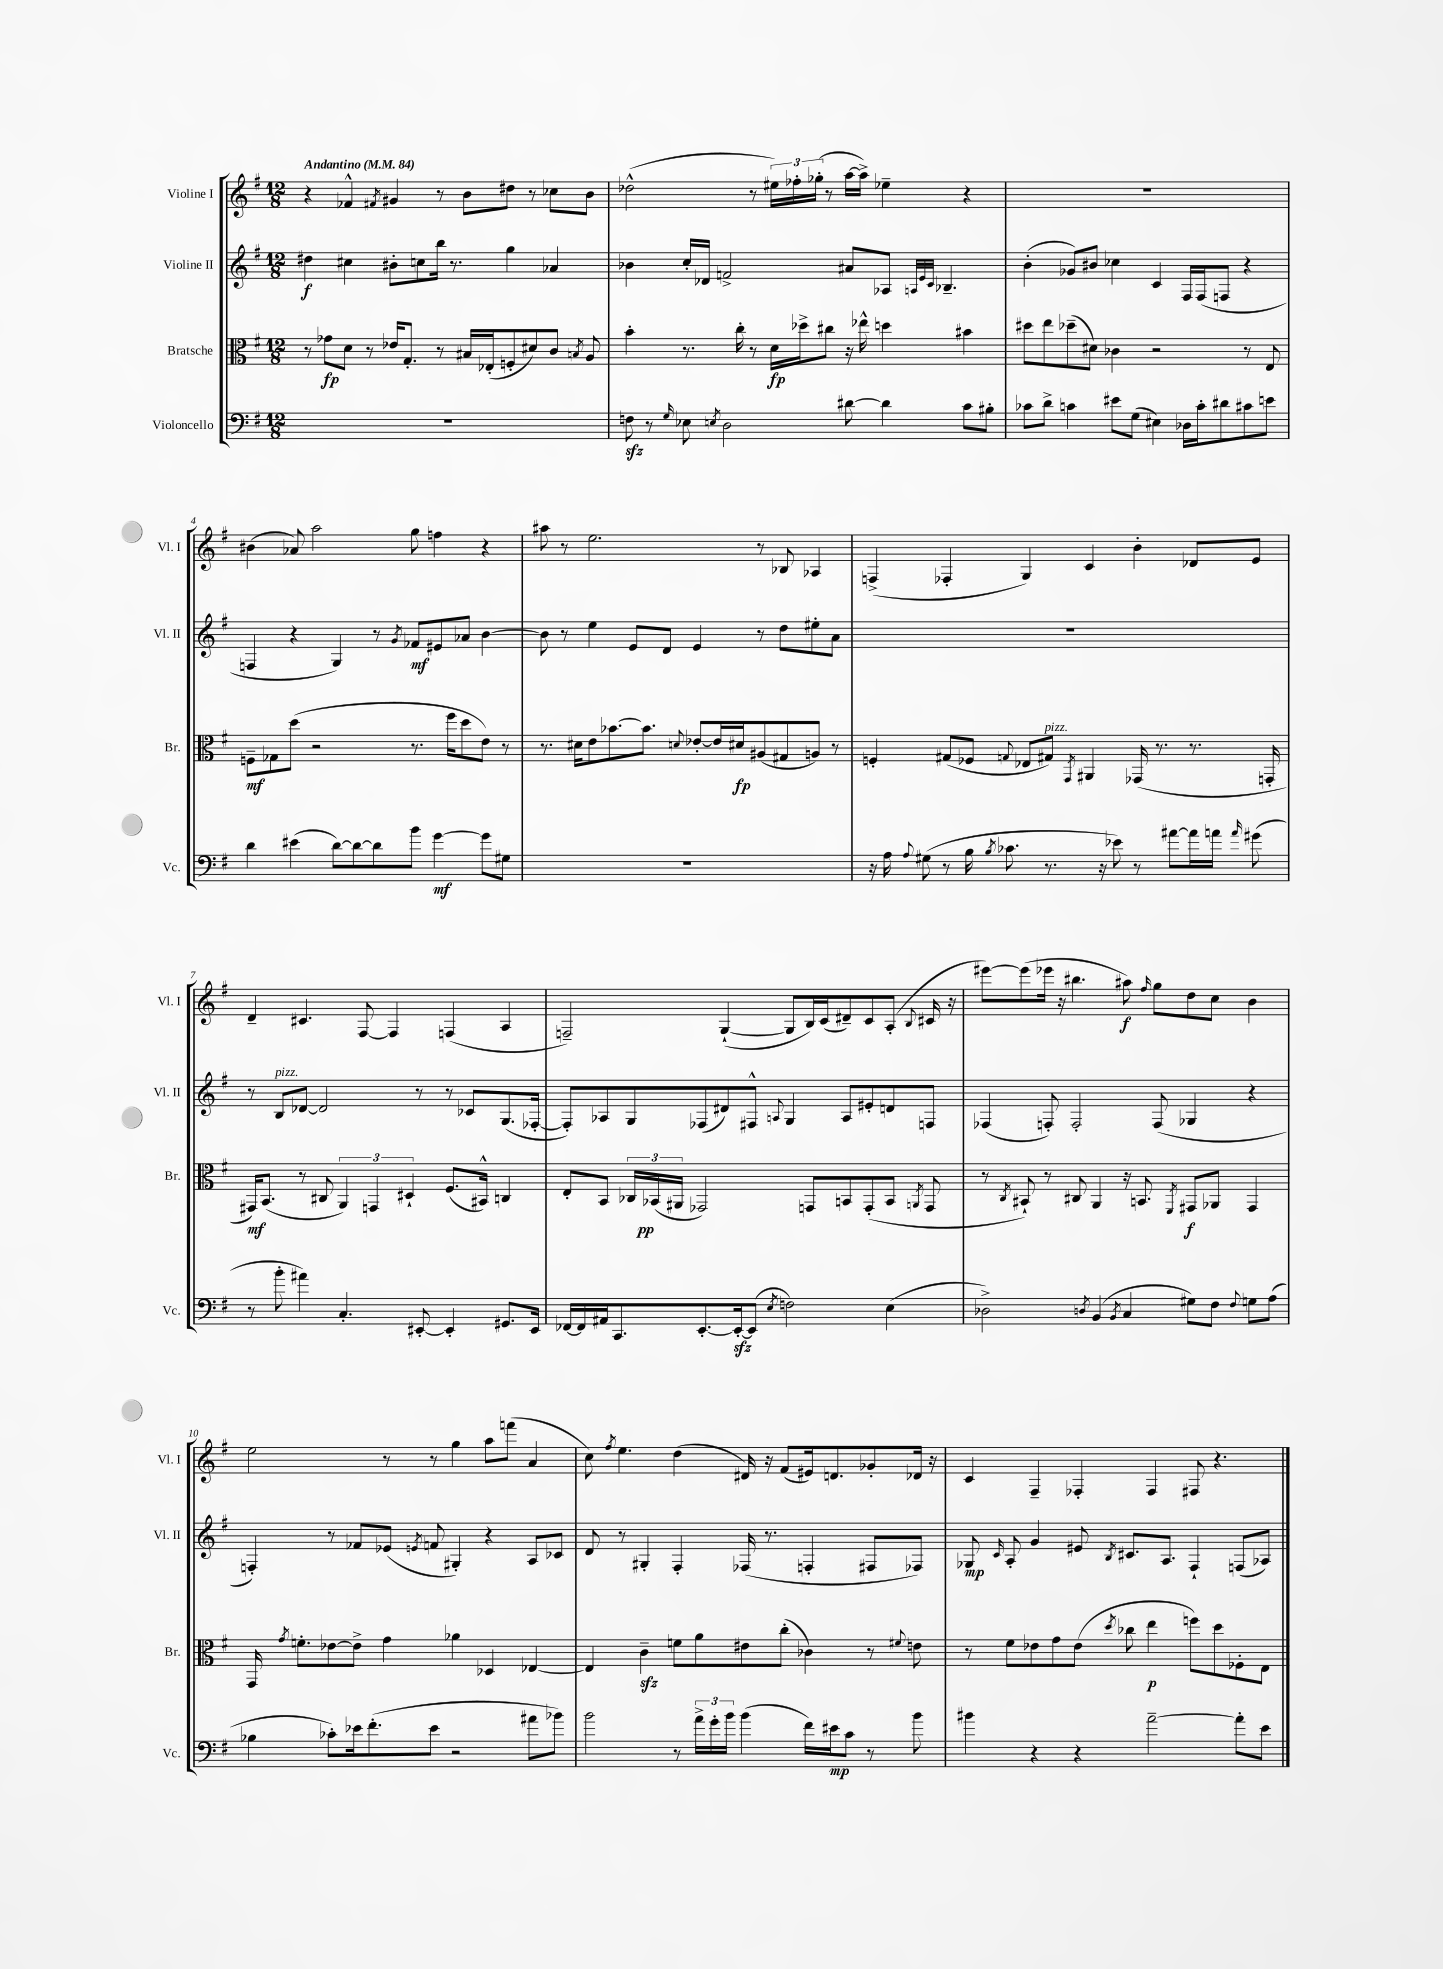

**kern	**dynam	**kern	**dynam	**kern	**dynam	**kern	**dynam
*part4	*part4	*part3	*part3	*part2	*part2	*part1	*part1
*staff4	*staff4	*staff3	*staff3	*staff2	*staff2	*staff1	*staff1
*I"Violoncello	*	*I"Bratsche	*	*I"Violine II	*	*I"Violine I	*
*I'Vc.	*	*I'Br.	*	*I'Vl. II	*	*I'Vl. I	*
*clefF4	*	*clefC3	*	*clefG2	*	*clefG2	*
*k[f#]	*	*k[f#]	*	*k[f#]	*	*k[f#]	*
*M12/8	*	*M12/8	*	*M12/8	*	*M12/8	*
*MM84	*	*MM84	*	*MM84	*	*MM84	*
=1	=1	=1	=1	=1	=1	=1	=1
!	!	!	!	!	!	!LO:TX:a:B:t=Andantino	!
1.r	.	8r	.	4dd#X\	f	4r	.
.	.	8g-X\L	fp	.	.	.	.
.	.	8d\J	.	4cc#X\	.	4f-X^^/	.
.	.	8r	.	.	.	.	.
.	.	.	.	.	.	8qf#X/	.
.	.	16e-X/KL	.	8b#X'\L	.	4g#X/	.
.	.	8.G'/J	.	.	.	.	.
.	.	.	.	8ccn\	.	.	.
.	.	8r	.	16bb\Jk	.	8r	.
.	.	.	.	8.r	.	.	.
.	.	16B#X/LL	.	.	.	8b\L	.
.	.	(16E-X'/J	.	.	.	.	.
.	.	8Fn'/	.	4gg\	.	8dd#X\J	.
.	.	8d#X/)	.	.	.	8r	.
.	.	8c/J	.	4a-X/	.	8cc-X\L	.
.	.	8qBn/	.	.	.	.	.
.	.	8A/	.	.	.	8b\J	.
=2	=2	=2	=2	=2	=2	=2	=2
8Fnzz\	.	4b'\	.	4b-X\	.	(2dd-X^^\	.
8r	.	.	.	.	.	.	.
16qqG/	.	.	.	.	.	.	.
8E-X\	.	8.r	.	16cc'/LL	.	.	.
.	.	.	.	16d-X/JJ	.	.	.
8qEn/	.	.	.	.	.	.	.
2D\	.	.	.	2fn^/	.	.	.
.	.	16cc'\	.	.	.	.	.
.	.	8r	.	.	.	8r	.
.	.	16d\LL	fp	.	.	24ee#X\LL)	.
.	.	.	.	.	.	24ff-X'\	.
.	.	16dd-X^\J	.	.	.	.	.
.	.	.	.	.	.	(24gg-X'\JJ	.
.	.	8cc#X\J	.	.	.	8r	.
[8d#X\	.	16r	.	8a#X/L	.	[16aa\LL	.
.	.	16ee-X^^\	.	.	.	16aa^\JJ])	.
4d#\]	.	4ddn\	.	8A-X/J	.	4ee-X~\	.
.	.	.	.	32qqAn/LLL	.	.	.
.	.	.	.	32qqe/	.	.	.
.	.	.	.	32qqc/JJJ	.	.	.
.	.	.	.	4.B-X~/	.	.	.
8c\L	.	4b#X\	.	.	.	4r	.
8B#X'\J	.	.	.	.	.	.	.
=3	=3	=3	=3	=3	=3	=3	=3
8c-X\L	.	8dd#X\L	.	(4b'\	.	1.r	.
8d^\J	.	8ee\	.	.	.	.	.
4cn\	.	(8dd-X~\	.	8g-X/L)	.	.	.
.	.	8d#X\J)	.	8b#X/J	.	.	.
8e#X\L	.	4c-X\	.	4cc-X\	.	.	.
(8G\J	.	.	.	.	.	.	.
4E#X\)	.	2r	.	4c/	.	.	.
16D-X\LL	.	.	.	16F#/LL	.	.	.
16c'\J	.	.	.	(16F#/J	.	.	.
8d#X\	.	.	.	8Fn/J	.	.	.
8c#X\	.	8r	.	4r	.	.	.
8en\J	.	8E/	.	.	.	.	.
!!LO:LB:g=z
=4	=4	=4	=4	=4	=4	=4	=4
4d\	.	8Fn~\L	mf	4Fn/	.	(4b#X\	.
.	.	8G-X\	.	.	.	.	.
(4e#X\	.	(8dd\J	.	4r	.	8a-X/)	.
.	.	2r	.	.	.	2aa\	.
[8d\L)	.	.	.	4G/)	.	.	.
8d\_	.	.	.	.	.	.	.
8d\]	.	.	.	8r	.	.	.
.	.	.	.	8qg/	.	.	.
8b\J	.	8.r	.	8f-X/L	mf	8gg\	.
[4g\	mf	.	.	8e#X/	.	4ffn\	.
.	.	16ff#\KL	.	.	.	.	.
.	.	8dd\	.	8a-X/J	.	.	.
8g\L]	.	8e\J)	.	[4b\	.	4r	.
8G#X\J	.	8r	.	.	.	.	.
=5	=5	=5	=5	=5	=5	=5	=5
1.r	.	8.r	.	8b\]	.	8aa#X\	.
.	.	.	.	8r	.	8r	.
.	.	16d#X\KL	.	.	.	.	.
.	.	8e\	.	4ee\	.	2.ee\	.
.	.	[8.b-X\	.	.	.	.	.
.	.	.	.	8e/L	.	.	.
.	.	8.b-\J]	.	.	.	.	.
.	.	.	.	8d/J	.	.	.
.	.	8qqdn/	.	.	.	.	.
.	.	[8e-X'/L	.	4e/	.	.	.
.	.	16e-/L]	.	.	.	.	.
.	.	16d#X/J	fp	.	.	.	.
.	.	(8A#X/	.	8r	.	8r	.
.	.	8G#X/	.	8dd\L	.	8B-X/	.
.	.	8An/J)	.	8ee#X'\	.	4A-X/	.
.	.	8r	.	8a\J	.	.	.
=6	=6	=6	=6	=6	=6	=6	=6
16r	.	4Fn'/	.	1.r	.	(4Fn^/	.
16A\	.	.	.	.	.	.	.
8qqA/	.	.	.	.	.	.	.
(8G#X\	.	.	.	.	.	.	.
8r	.	(8G#X/L	.	.	.	4F-X'/	.
16B\	.	8F-X/J	.	.	.	.	.
8qB/	.	.	.	.	.	.	.
8.c-X\	.	.	.	.	.	.	.
.	.	8qqGn/	.	.	.	.	.
.	.	8E-X/L	.	.	.	4G/)	.
!	!	!LO:TX:a:i:t=pizz.	!	!	!	!	!
8.r	.	8G#X/J)	.	.	.	.	.
.	.	8qGG/	.	.	.	.	.
.	.	4AA#X/	.	.	.	4c/	.
16r	.	.	.	.	.	.	.
8e-X\)	.	.	.	.	.	.	.
8r	.	(16GG-X/	.	.	.	4b'\	.
.	.	8.r	.	.	.	.	.
[8a#X\L	.	.	.	.	.	.	.
16a#\L]	.	8.r	.	.	.	8d-X/L	.
16an\JJ	.	.	.	.	.	.	.
16qqa/	.	.	.	.	.	.	.
(8g#X\	.	.	.	.	.	8e/J	.
.	.	16GGn'/	.	.	.	.	.
!!LO:LB:g=z
=7	=7	=7	=7	=7	=7	=7	=7
8r	.	16GG#X/KL)	mf	8r	.	4d~/	.
.	.	(8.BB/J	.	.	.	.	.
!	!	!	!	!LO:TX:a:i:t=pizz.	!	!	!
8b'\	.	.	.	8B/L	.	.	.
4a#X\)	.	8r	.	[8d-X/J	.	4.c#X/	.
.	.	8C#X/	.	2d-/]	.	.	.
4.C'/	.	6AA/)	.	.	.	.	.
.	.	.	.	.	.	[8F#/	.
.	.	6GGn/	.	.	.	.	.
.	.	.	.	.	.	4F#/]	.
.	.	6D#X`/	.	.	.	.	.
[8EE#X'/	.	.	.	8r	.	.	.
4EE#'/]	.	(8.F#/L	.	8r	.	(4Fn/	.
.	.	.	.	8c-X/L	.	.	.
.	.	16BB#X^^/Jk)	.	.	.	.	.
8.GG#X/L	.	4Cn/	.	(8.G/	.	4A/	.
16EE#/Jk	.	.	.	[16F-X'/Jk	.	.	.
=8	=8	=8	=8	=8	=8	=8	=8
[16FF-X/LL	.	8E'/L	.	8F-'/L])	.	2Fn~/)	.
16FF-/]	.	.	.	.	.	.	.
16AA#X/J	.	8BB/J	.	8A-X/	.	.	.
8.CC/	.	.	.	.	.	.	.
.	.	24C-X/LL	.	8G/	.	.	.
.	.	(24BB-X/	pp	.	.	.	.
.	.	24AA#X/JJ	.	.	.	.	.
[8.EE'/	.	2GG-X/)	.	(8F-X/	.	.	.
.	.	.	.	8d#X/)	.	([4G`/	.
16EEzz'/k_	.	.	.	.	.	.	.
(8EE/J]	.	.	.	8F#X^^/J	.	.	.
8qE/	.	.	.	8qqAn/	.	.	.
2Fn\)	.	.	.	4G/	.	8G/L]	.
.	.	8GGn/L	.	.	.	16B/L)	.
.	.	.	.	.	.	(16c/J	.
.	.	8BBn/	.	8A/L	.	8d#X~/)	.
.	.	(8GG'/	.	8e#X'/	.	8c/	.
(4E\	.	8BB/J	.	8dn/	.	(8A'/J	.
.	.	8qAAn/	.	.	.	8qqB/	.
.	.	8GG/	.	8Fn/J	.	16c#X/	.
.	.	.	.	.	.	16r	.
=9	=9	=9	=9	=9	=9	=9	=9
2D-X^\)	.	8r	.	(4F-X/	.	[8eee#X\L)	.
.	.	8qC/	.	.	.	.	.
.	.	8BB#X`/)	.	.	.	(8eee#\]	.
.	.	8r	.	8Fn'/)	.	16eee-X\Jk	.
.	.	.	.	.	.	16r	.
.	.	8C#X/	.	2F'/	.	4.bb#X\	.
8qDn/	.	.	.	.	.	.	.
(4BB/	.	4AA/	.	.	.	.	.
8qBB/	.	.	.	.	.	.	.
4C/	.	16r	.	.	.	8aa#X\)	f
.	.	8.BBn/	.	.	.	.	.
.	.	.	.	.	.	16qqff#/	.
.	.	.	.	(8F/	.	8gg\L	.
.	.	8qFF#/	.	.	.	.	.
8G#X\L)	.	8GG#X/L	f	4G-X/	.	8dd\	.
8F#\J	.	8AA-X/J	.	.	.	8cc\J	.
8qqF#/	.	.	.	.	.	.	.
8Gn\L	.	4GG#/	.	4r	.	4b\	.
(8A\J	.	.	.	.	.	.	.
!!LO:LB:g=z
=10	=10	=10	=10	=10	=10	=10	=10
4B-X\	.	16GG/	.	4Fn'/)	.	2ee\	.
.	.	8qg/	.	.	.	.	.
.	.	8.fn'\L	.	.	.	.	.
8c-X'\L)	.	[8e-X\	.	8r	.	.	.
16e-X\k	.	8e-^\J]	.	8f-X/L	.	.	.
(8.f#'\	.	.	.	.	.	.	.
.	.	4g\	.	(8e-X/J	.	8r	.
.	.	.	.	8qen/	.	.	.
8e-\J	.	.	.	8fn/	.	8r	.
2r	.	4a-X\	.	4G#X'/)	.	4gg\	.
.	.	4D-X/	.	4r	.	8aa\L	.
.	.	.	.	.	.	(8fffn\J	.
8a#X\L	.	[4E-X/	.	8A/L	.	4a/	.
8b-X\J)	.	.	.	8c-X/J	.	.	.
=11	=11	=11	=11	=11	=11	=11	=11
2b\	.	4E-/]	.	8d/	.	8cc\)	.
.	.	.	.	.	.	8qff#/	.
.	.	.	.	8r	.	4.ee\	.
.	.	4czz~\	.	4G#X'/	.	.	.
8r	.	8fn\L	.	4F#'/	.	(4dd\	.
24a^\LL	.	8a\	.	.	.	.	.
24g'\	.	.	.	.	.	.	.
24b\JJ	.	.	.	.	.	.	.
(4b\	.	8e#X\	.	(16F-X/	.	16d#X/)	.
.	.	.	.	8.r	.	16r	.
.	.	(8cc'\J	.	.	.	(8f#/L	.
16f#\LL)	.	4c-X\)	.	4Fn'/	.	16e#X/k)	.
16e#X\J	mp	.	.	.	.	8.dn/	.
8c\J	.	.	.	.	.	.	.
8r	.	8r	.	8F#X/L	.	8g-X'/	.
.	.	8qqf#X/	.	.	.	.	.
8b\	.	8en\	.	8F-X/J)	.	16d-X/Jk	.
.	.	.	.	.	.	16r	.
=12	=12	=12	=12	=12	=12	=12	=12
4b#X\	.	8r	.	8G-X/	mp	4c/	.
.	.	.	.	16qqc/	.	.	.
.	.	8f#\L	.	8A'/	.	.	.
4r	.	8e-X\	.	4g/	.	4F#~/	.
.	.	8g\	.	.	.	.	.
4r	.	(8e-\J	.	8e#X/	.	4F-X'/	.
.	.	8qdd/	.	8qB/	.	.	.
.	.	8cc-X\	.	8.c#X/L	.	.	.
[2a~\	.	4ee\	p	.	.	4F-/	.
.	.	.	.	8.A/J	.	.	.
.	.	8ffn\L)	.	4F#`/	.	8F#X/	.
.	.	8dd\	.	.	.	4.r	.
8a'\L]	.	8F-X'\	.	(8Fn/L	.	.	.
8e\J	.	8E\J	.	8A-X/J)	.	.	.
==	==	==	==	==	==	==	==
*-	*-	*-	*-	*-	*-	*-	*-
